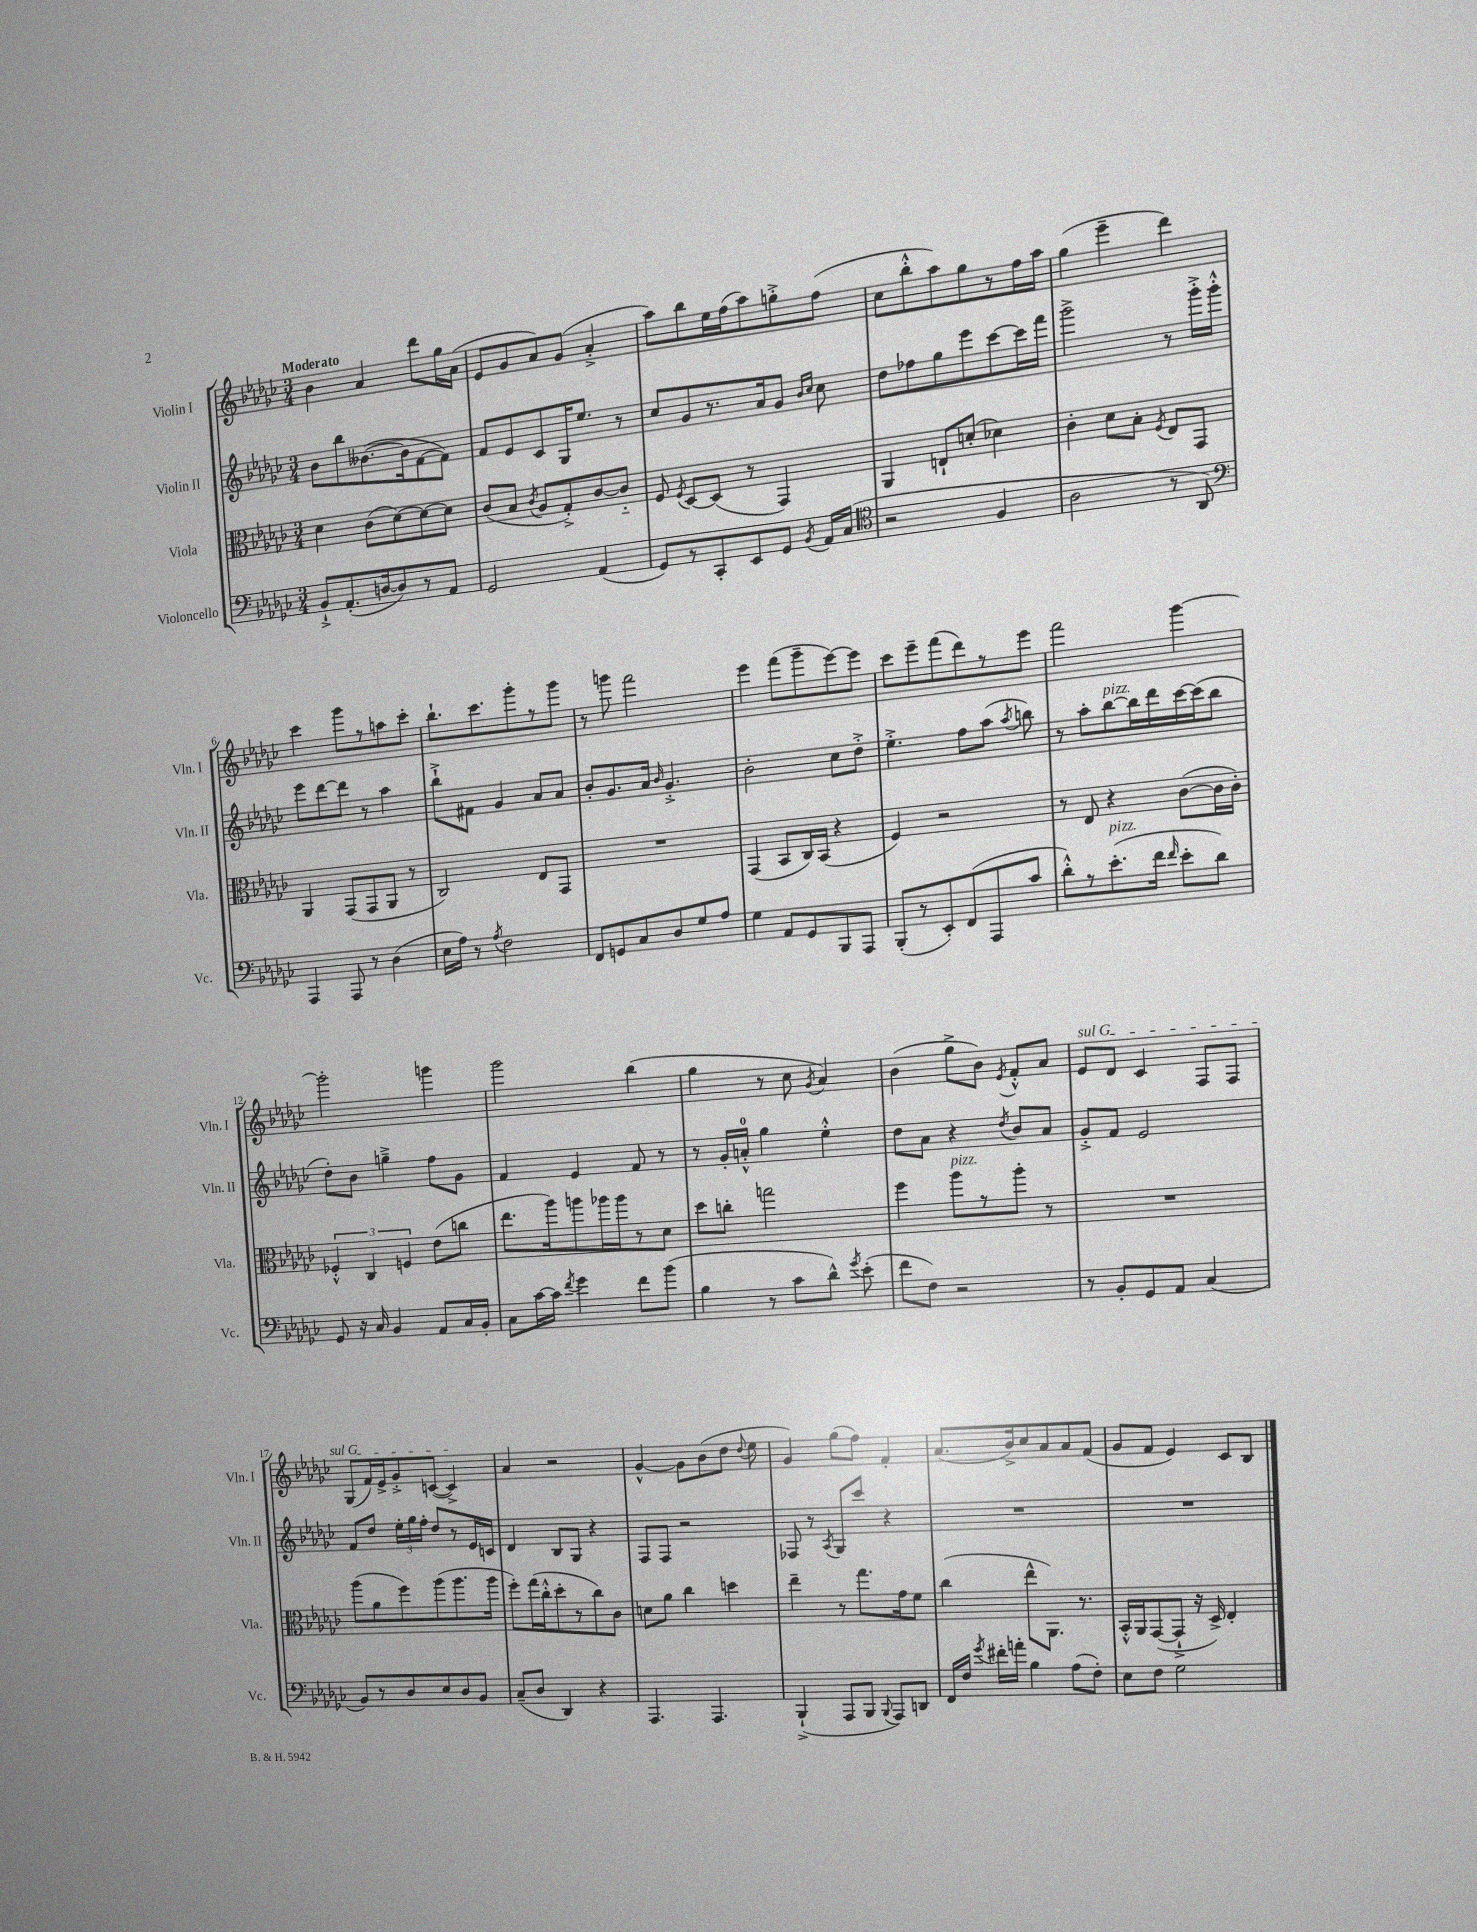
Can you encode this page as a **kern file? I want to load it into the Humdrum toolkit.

**kern	**kern	**kern	**kern
*staff4	*staff3	*staff2	*staff1
*clefF4	*clefC3	*clefG2	*clefG2
*k[b-e-a-d-g-c-]	*k[b-e-a-d-g-c-]	*k[b-e-a-d-g-c-]	*k[b-e-a-d-g-c-]
*M3/4	*M3/4	*M3/4	*M3/4
8BB-`^/L	4d-\	8b-\L	4b-\
(8.AA-'/	.	8bb-\	.
.	(8c-\L	([8.b--\	4a-/
[16D/k	.	.	.
8D/])	[8d-\)	.	.
.	.	16b--\]k	.
8r	8d-\_	[8f\	8ddd-\L
8AA-/J	8d-\]J	8f\]J)	16gg-\L
.	.	.	(16a-\JJ
=	=	=	=
2GG-/	(8c-/L	8f/L	8e-/L
.	8B-/J	8e-/	8g-/
.	8qc-/	.	.
.	8A-/L	8c-/	8a-/)
.	8G-'^/)	16G-/K	(8g-/J
.	.	8.ee-/J	.
(4AA-/	[8c-/	.	4a-'^/
.	8c-'~/]J	8r	.
=	=	=	=
8GG-/L)	8F/	8cc-/L	8aa-\L)
.	8qF/	.	.
8r	[8D-/L	8g-/	8bb-\
8CC-'/	(8D-/]J	8.r	16ee-\L
.	.	.	(16ff\J
8EE-/	8r	.	8aa-\)
.	.	16a-/k	.
8GG-/J	4GG-/)	8g-/J	8gg'^\
.	.	16qqb-/LL	.
8qBB-/	.	16qqcc-/JJ	.
16AA-/LL	.	8cc-\	(8ff\J
(16C-/JJ	.	.	.
=	=	=	=
*clefC4	*	*	*
2r	4AA-/	8dd-\L	8cc-\L
.	.	8ff-\	8bb-'^^\
.	8E`/L	8gg-\	8aa-\)
.	(8d'/J	8eee-\	8gg-\
4F/	4d-\)	[8ccc-\	8r
.	.	16ccc-\]L	16ff\L
.	.	16fff\JJ	16aa-\JJ
=	=	=	=
2A-\	4c-'\	2ggg-^\	(4gg-\
.	8d-\L	.	4eee-~\
.	8B-'\J	.	.
.	8qF/	.	.
8r	8E-/L	8r	4ddd-\)
8AA-/)	8GG-/J	16ggg-'^\LL	.
.	.	16ggg-'^^\JJ	.
=	=	=	=
*clefF4	*	*	*
4AAA-/	4AA-/	8eee-\L	4ccc-\
.	.	[8ddd-\	.
8AAA-/	(8GG-/L	8ddd-\]J	8ggg-\L
8r	8GG-/	8r	8r
(4D-\	8AA-/J	4aa-\	8aa\
.	8r	.	8ccc-'\J
=	=	=	=
16E-\LL	2C-/)	8bb-`^\L	8.bb-`\L
16A-\JJ)	.	.	.
8r	.	8f#\J	.
.	.	.	8.ccc-\
8qA-/	.	.	.
2F\	.	4g-/	.
.	.	.	8ggg-'\
.	8E-/L	8a-/L	8r
.	8GG-/J	8a-/J	8ggg-\J
=	=	=	=
8FF/L	2.r	8b-'/L	8r
8GG/	.	8.g-/	8ggg\
8C-/	.	.	2fff\
.	.	16a-/Jk	.
.	.	16qqb-/	.
8D-/	.	4.g-'^/	.
8G-/	.	.	.
8A-/J	.	.	.
=	=	=	=
4G-\	(4GG-/	2b-'\	4eee-\
8AA-/L	8BB-/L	.	(8fff\L
8GG-/	16C-/L)	.	8ggg-~\
.	(16BB-/JJ	.	.
8BBB-/	4r	8cc-\L	[8eee-\)
8AAA-/J	.	8dd-'^\J	8eee-\]J
=	=	=	=
(8BBB-'/L	4F/)	4.ee-'^\	8ccc-\L
8r	.	.	8eee-~\
8EE-'/)	2r	.	(8fff\
(8FF/	.	8ff\L	8ddd-\)
8AAA-/	.	(8aa-\J	8r
.	.	8qaa-/	.
8c-/J	.	8bb\)	8eee-\J
=	=	=	=
8d-'^^\L)	8r	8r	2fff\
8r	8E-/	8aa-'\L	.
(8.e-'\	4r	[8bb-\	.
.	.	16bb-\]L	.
16f\Jk	.	16ddd-\	.
16qqf/	.	.	.
8e-'\L	([8c-\L	[16ccc-\	[4ggg-\
.	.	(16ccc-\]J	.
8d-\J)	16c-\]L	8bb-\J	.
.	16c-'\JJ)	.	.
=	=	=	=
8GG-/	6F-'^^/	8dd-'\L)	2ggg-'\]
16r	.	8b-\J	.
.	6C-/	.	.
16C-/	.	.	.
4BB-/	.	4gg~^\	.
.	6F/	.	.
8AA-/L	(8e-\L	8ff\L	4ggg\
16C-/L	8cc\J	8g-\J	.
16BB-'/JJ	.	.	.
=	=	=	=
8C-\L	8.ee-\L	4f/	2ggg-\
[16c-\L	.	.	.
16c-\]JJ	16aa-\k)	.	.
8qf/	.	.	.
4g-\	8aa\	4e-/	.
.	16aa-\L	.	.
.	16aa-\J	.	.
8f\L	8r	8f/	(4bb-\
(8b-\J	8d-\J	8r	.
=	=	=	=
4B-\	8dd-\L	8r	4gg-\
.	8cc'\J	16g-'/LL	.
.	.	16a'^^/JJ	.
8r	2gg\	4gg-\	8r
8c-\L	.	.	8cc-\
.	.	.	8qg-/
8d-^^\J)	.	4ee-'^^\	4a-/)
8qg-/	.	.	.
(8e-'\	.	.	.
=	=	=	=
8f\L	4ff\	8dd-\L	(4b-\
8F\J)	.	8a-\J	.
2r	8aa-\L	4r	8gg-^\L
.	8r	.	8b-\J)
.	.	8qdd-/	8qe-/
.	8aa-'\J	8b-/L	8f'^^/L
.	8r	8a-/J	8a-/J
=	=	=	=
8r	2.r	8g-'^/L	8e-/L
8BB-'/L	.	8f/J	8d-/J
8GG-/	.	2e-/	4c-/
8AA-/J	.	.	.
(4C-/	.	.	8F/L
.	.	.	8F/J
=	=	=	=
8BB-/L)	(8aa-\L	8f/L	(8G-/L
8r	8a-\	8dd-/J	16f/L)
.	.	.	16e-^/J
8D-/	8ff\)	24ee-'\LL	8g-'^/
.	.	24gg-\	.
.	.	24ff'\JJ	.
8E-/	(8aa-\	8dd-/L	([8c/J
8D-/	8.aa-\	8r	4c^/])
8BB-/J	.	16e-/L	.
.	16aa-\Jk	16c/JJ	.
=	=	=	=
(8C-~/L	8ff'\L)	4d-/	4a-/
8D-/J	(16gg-\L	.	.
.	16cc-'^^\J	.	.
4DD-/)	8dd-'\	8B-/L	2r
.	8r	8G-/J	.
4r	8cc-\)	4r	.
.	8c-\J	.	.
=	=	=	=
4.AAA-/	8d\L	8F/L	[4g-^^/
.	8a-\J	8F/J	.
.	4cc-\	2r	8g-\]L
4.AAA-/	.	.	(8b-\
.	4dd\	.	8dd-\J
.	.	.	8qqdd-/
.	.	.	8ee-\
=	=	=	=
(4BBB-`^/	4ee-~\	8F-/	4g-/)
.	.	8r	.
.	.	8qA-/	.
8AAA-/L	8r	8G-/L	(8gg-\L
8BBB-/J	8.gg-\L	8ccc-/J	8ff\J)
8qqBBB-/	.	.	.
8AAA-/L)	.	4r	4f'/
.	16g-\k	.	.
8DD/J	8f\J	.	.
=	=	=	=
16FF/LL	(4cc-\	2.r	(8.a-/L
16F/JJ	.	.	.
8qg-/	.	.	.
16f#'\LL	.	.	.
16a'\JJ	.	.	16b-^/k)
4B-\	8ee-^^\L	.	8cc-/
.	8.AA-\J)	.	8a-/
(8A-\L	.	.	8a-/
.	8.r	.	.
8F'\J)	.	.	(8f/J
=	=	=	=
8E-\L	16BB-'^^/LL	2.r	8g-/L
.	16AA-/J	.	.
8F\J	([8GG-/	.	8f/J
2G-\	8GG-`^/]J	.	4e-/)
.	16r	.	.
.	16D-^/)	.	.
.	4E-'/	.	8c-/L
.	.	.	8B-/J
==	==	==	==
*-	*-	*-	*-
